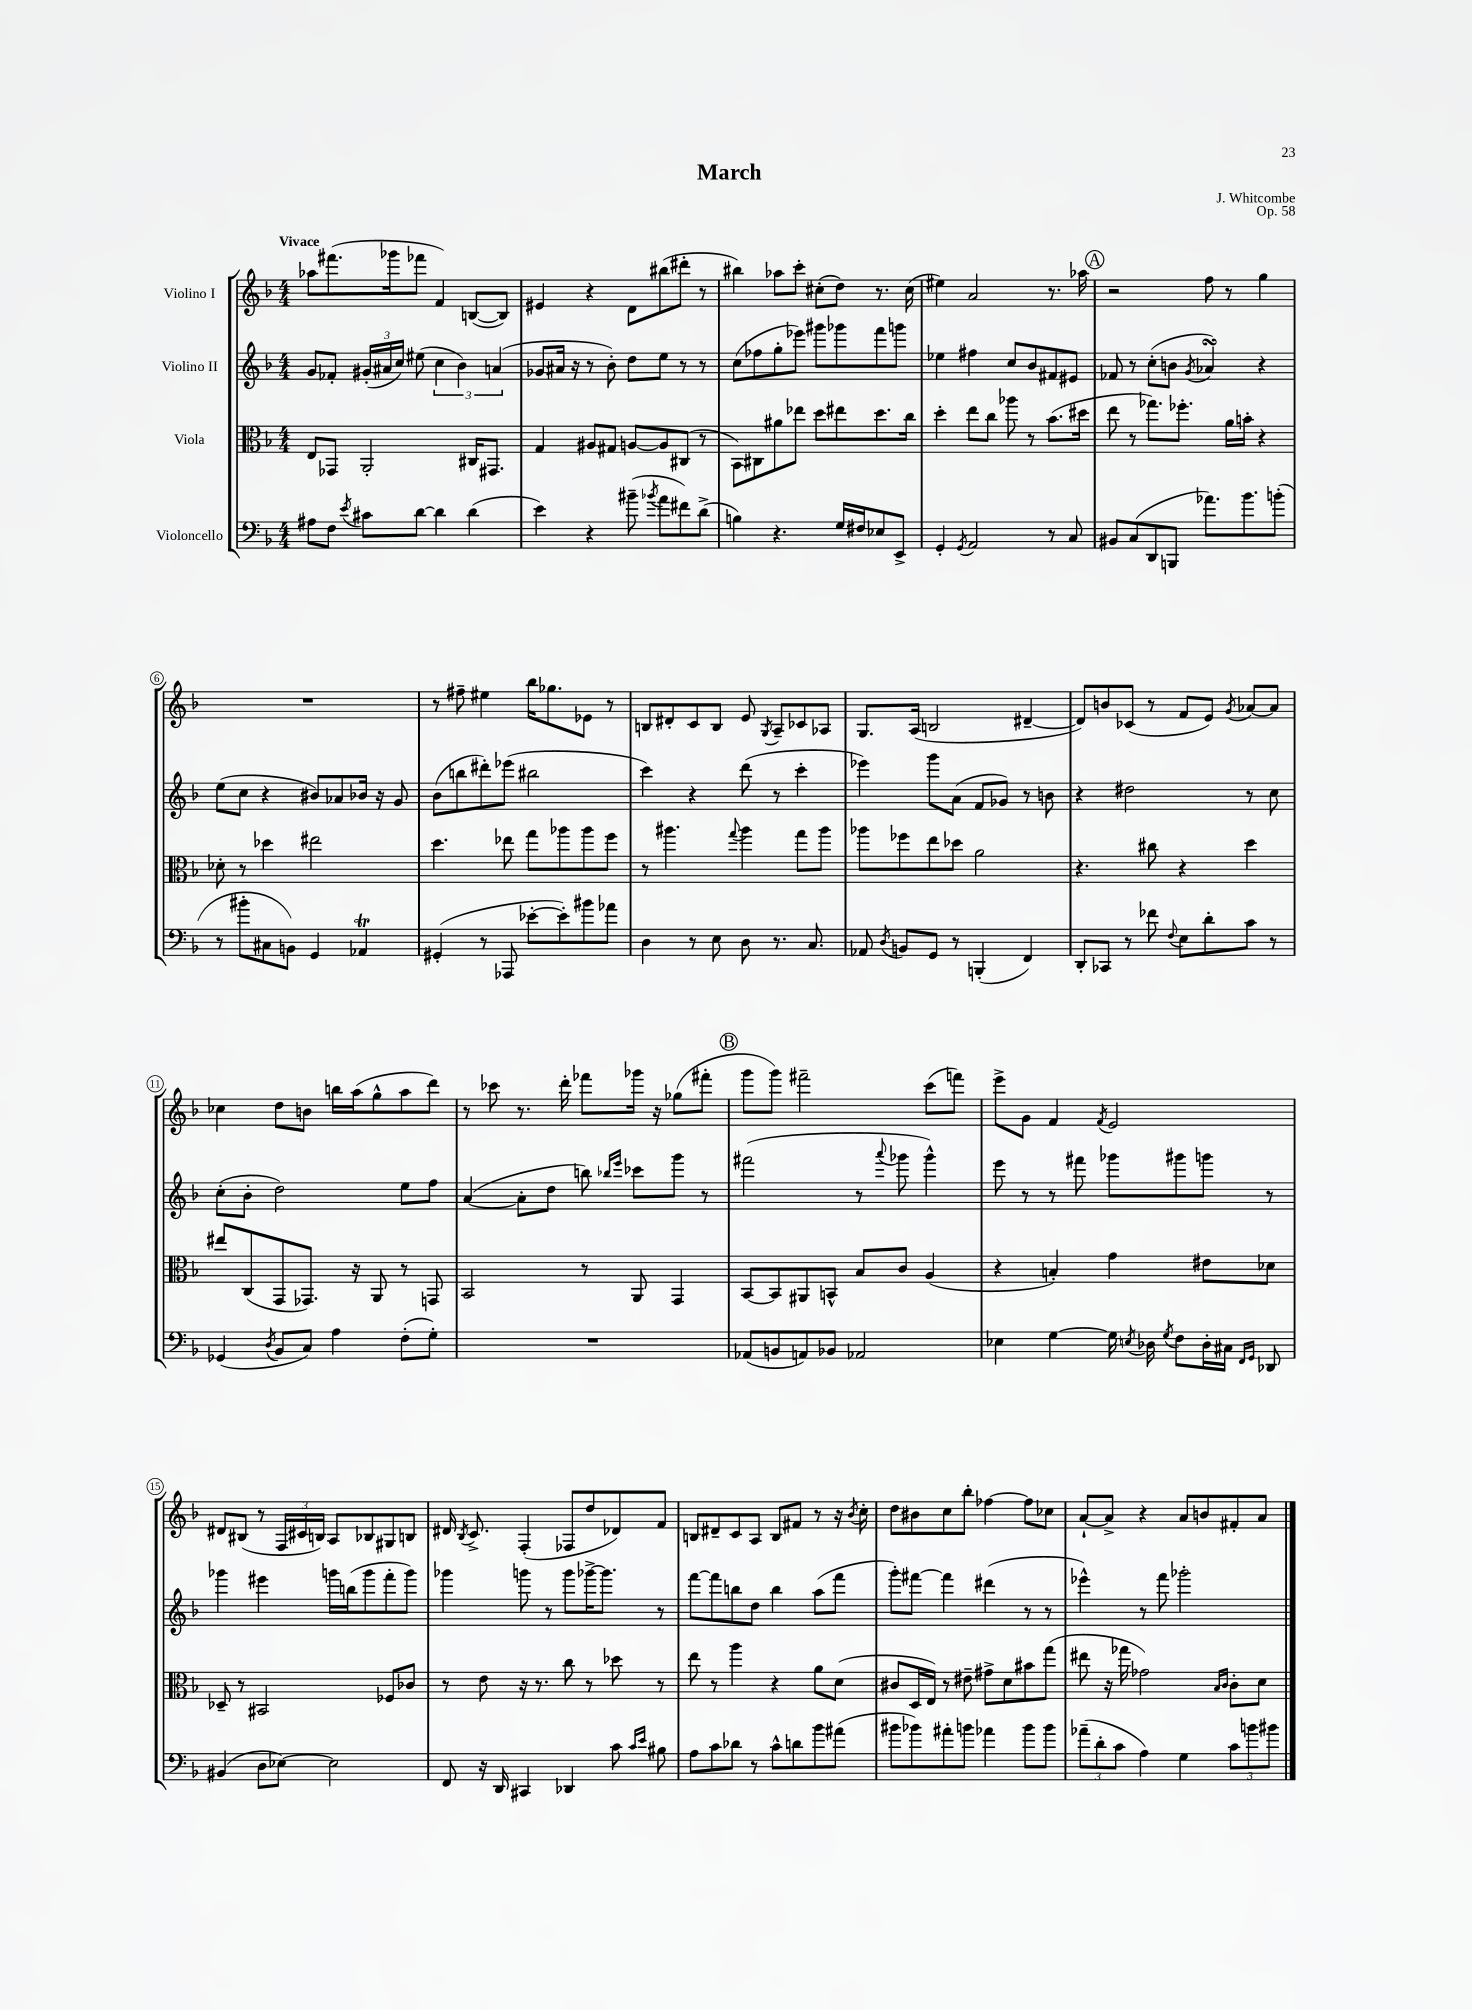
\header { title = "March" composer = "J. Whitcombe" opus = "Op. 58" }
<<
\new StaffGroup <<
\new Staff = "s0" \with { instrumentName = "Violino I" } {
    \clef treble \key f \major \numericTimeSignature \time 4/4 \tempo "Vivace"
    \autoBeamOff aes''8[ fis'''8.( ges'''16 fes'''8] f'4) b8[~( b8]) |
    eis'4 r4 d'8[ bis''8( dis'''8]-. r8 |
    bis''4) aes''8[ c'''8]-. cis''8[-.( d''8]) r8. cis''16( |
    eis''4) a'2 r8. aes''16 |
    \mark \markup { \circle "A" } r2 f''8 r8 g''4 |
    R1 |
    r8 fis''8-- eis''4 bes''16[ ges''8. ees'8] r8 |
    b8[ dis'8-. c'8 b8] e'8 \acciaccatura { g8 } a8[-- ces'8 aes8] |
    g8.[ a16]( b2 dis'4~-- |
    dis'8[) b'8 ces'8]( r8 f'8[ e'8]) \acciaccatura { g'8 } aes'8[~ aes'8] |
    ces''4 d''8[ b'8] b''16[ a''16( g''8-^ a''8 d'''8]) |
    r8 ces'''8 r8. d'''16-. fes'''8[ ges'''16] r16 ges''8[( fis'''8]-. |
    \mark \markup { \circle "B" } g'''8[ g'''8]) fis'''2-- c'''8[( f'''8]) |
    e'''8[-> g'8] f'4 \acciaccatura { f'8 } e'2 |
    dis'8[ bis8]( r8 \tuplet 3/2 { f16[ cis'16 b16]) } a8[ bes8 gis8 b8] |
    dis'16 \acciaccatura { bes8 } c'8.-> f4-.( fes8[ d''8 des'8) f'8] |
    b8[ dis'8-- c'8 a8] b8[ fis'8] r8 r16 \acciaccatura { bes'8 } c''16-. |
    d''8[ bis'8 c''8 bes''8]-. fes''4~ fes''8[ ces''8] |
    a'8[~-! a'8]-> r4 a'8[ b'8 fis'8-. a'8] \bar "|." |
}
\new Staff = "s1" \with { instrumentName = "Violino II" } {
    \clef treble \key f \major \numericTimeSignature \time 4/4
    \autoBeamOff g'8[ fes'8]-. \tuplet 3/2 { gis'16[-.( ais'16 c''16]) } eis''8( \tuplet 3/2 { c''4 bes'4) a'4( } |
    ges'8[ ais'16] r16 r8 bes'8-.) d''8[ e''8] r8 r8 |
    c''8[( fes''8 g''8-. ees'''8]) gis'''8[ ges'''8 f'''8 g'''8] |
    ees''4 fis''4 c''8[ bes'8 fis'8 eis'8] |
    \mark \markup { \circle "A" } fes'8 r8 c''8[-.( b'8] \acciaccatura { g'8 } aes'4\turn) r4 |
    e''8[( c''8] r4 bis'8[) aes'8 bes'16] r16 g'8 |
    bes'8[( b''8 dis'''8-.) ees'''8]( bis''2 |
    c'''4) r4 d'''8( r8 c'''4-. |
    ees'''4) g'''8[ a'8]( f'8[ ges'8]) r8 b'8 |
    r4 dis''2 r8 c''8 |
    c''8[-.( bes'8]-. d''2) e''8[ f''8] |
    a'4~( a'8[-. d''8] b''8) \grace { bes''16[ e'''16] } ces'''8[ g'''8] r8 |
    \mark \markup { \circle "B" } fis'''2( r8 \appoggiatura { a'''8 } ges'''8 ges'''4-^) |
    e'''8 r8 r8 fis'''8 ges'''8[ gis'''8 g'''8] r8 |
    ges'''4 eis'''4 g'''16[ b''16( g'''8 f'''8-. g'''8]) |
    ges'''4 g'''8 r8 g'''8[ ges'''16~-> ges'''8.] r8 |
    f'''8[~ f'''8 b''8 d''8] b''4 a''8[( f'''8] |
    g'''8[-.) fis'''8]~ fis'''4 dis'''4( r8 r8 |
    ees'''4-^) r8 f'''8 ges'''2-. \bar "|." |
}
\new Staff = "s2" \with { instrumentName = "Viola" } {
    \clef alto \key f \major \numericTimeSignature \time 4/4
    \autoBeamOff e8[ ges,8] a,2-. cis16[ gis,8.] |
    g4 ais8[ gis8] a8[~ a8 cis8]( r8 |
    bes,8[) cis8 ais'8 ees''8] d''8[ eis''8 d''8. c''16] |
    d''4-. e''8[ c''8] aes''8 r8 bes'8.[( dis''16] |
    \mark \markup { \circle "A" } e''8 r8 ges''8.[) fes''8.]-. a'16[ b'16]-. r4 |
    des'8-. r8 des''4 eis''2 |
    d''4. ees''8 g''8[ aes''8 aes''8 f''8] |
    r8 ais''4. \appoggiatura { g''8 } ais''4 g''8[ ais''8] |
    aes''8[ fes''8 e''8 des''8] a'2 |
    r4. cis''8 r4 d''4 |
    eis''8[ c8( g,8 ges,8.]) r16 a,8 r8 g,8 |
    bes,2 r8 a,8 g,4 |
    \mark \markup { \circle "B" } bes,8[~ bes,8 ais,8 b,8]-^ bes8[ c'8] a4( |
    r4 b4-.) g'4 eis'8[ des'8] |
    des8-- r8 bis,2 fes8[ ces'8] |
    r8 e'8 r16 r8. c''8 r8 des''8 r8 |
    e''8 r8 a''4 r4 a'8[ d'8]( |
    cis'8[ d16 e16]) r8 eis'8-- gis'8[-> d'8 bis'8 g''8]( |
    eis''8 r16 ges''16 ges'2) \grace { bes16[ c'16] } c'8[-. d'8] \bar "|." |
}
\new Staff = "s3" \with { instrumentName = "Violoncello" } {
    \clef bass \key f \major \numericTimeSignature \time 4/4
    \autoBeamOff ais8[ f8] \acciaccatura { e'8 } cis'8[ d'8]~ d'4 d'4( |
    e'4) r4 bis'8--( \acciaccatura { bes'8 } a'8[ fis'8) d'8]->( |
    b4) r4. g16[ fis16 ees8 e,8]-> |
    g,4-. \acciaccatura { g,8 } a,2 r8 c8 |
    \mark \markup { \circle "A" } bis,8[ c8( d,8 b,,8] aes'8.[) bes'8. b'8]-.( |
    r8 bis'8[-. cis8 b,8]) g,4 aes,4\trill |
    gis,4-.( r8 aes,,8 ees'8[~-. ees'8-.) bis'8 aes'8] |
    d4 r8 e8 d8 r8. c8. |
    aes,8 \acciaccatura { d8 } b,8[ g,8] r8 b,,4-.( f,4) |
    d,8[-. ces,8] r8 fes'8 \appoggiatura { f8 } e8[ d'8-. c'8] r8 |
    ges,4( \acciaccatura { d8 } bes,8[ c8]) a4 f8[-.( g8]-.) |
    R1 |
    \mark \markup { \circle "B" } aes,8[( b,8 a,8) bes,8] aes,2 |
    ees4 g4~ g16 \acciaccatura { e8 } des16 \acciaccatura { g8 } f8[ des16-. cis16] \grace { f,16[ g,16] } des,8 |
    bis,4( d8[ ees8]~) ees2 |
    f,8 r16 d,16 cis,4 des,4 c'8 \grace { c'16[ e'16] } bis8 |
    a8[ c'8 des'8] r8 c'8[-^ d'8 bes'8 ais'8]( |
    bis'8[ bes'8) ais'8-. b'8] aes'4 b'8[ b'8] |
    \tuplet 3/2 { aes'8[--( d'8-. c'8] } a4) g4 \tuplet 3/2 { c'8[ b'8 bis'8] } \bar "|." |
}
>>
>>
\layout { \context { \Score \override BarNumber.stencil = #(make-stencil-circler 0.1 0.3 ly:text-interface::print) } }
